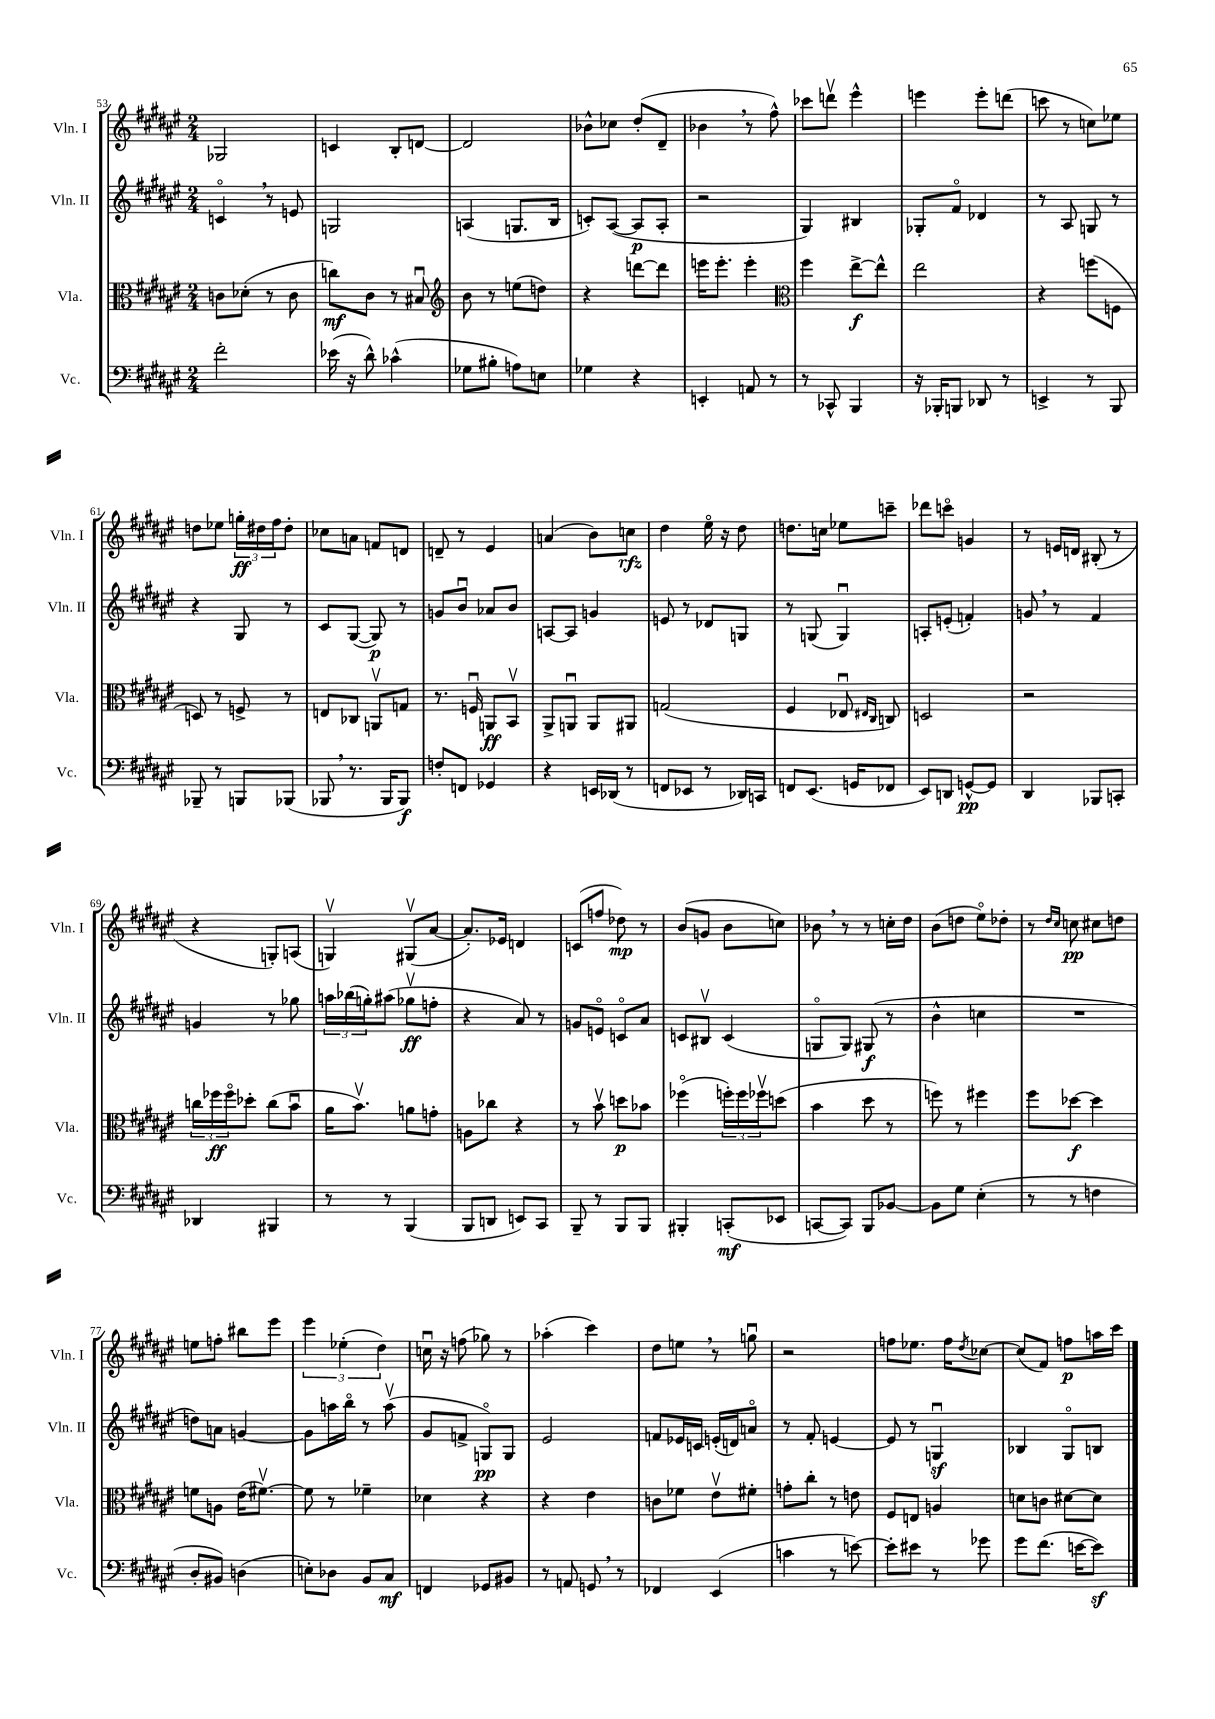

**kern	**kern	**kern	**kern
*staff4	*staff3	*staff2	*staff1
*clefF4	*clefC3	*clefG2	*clefG2
*k[f#c#g#d#a#e#]	*k[f#c#g#d#a#e#]	*k[f#c#g#d#a#e#]	*k[f#c#g#d#a#e#]
*M2/4	*M2/4	*M2/4	*M2/4
2f#'\	8c\L	4co/	2G-/
.	(8d-'\J	.	.
.	8r	8r	.
.	8c\	8e/	.
=	=	=	=
(16e-\	8cc\L)	2G/	4c/
16r	.	.	.
8d#^^\)	8c#\J	.	.
(4c-^^\	8r	.	8B'/L
.	8B#u/	.	[8d/J
=	=	=	=
*	*clefG2	*	*
8G-\L	8b\	(4A/	2d/]
8B#'\J	8r	.	.
8A\L)	(8ee\L	8.G/L	.
8E\J	8dd\J)	.	.
.	.	16B/Jk	.
=	=	=	=
4G-\	4r	8c'/L)	8b-^^\L
.	.	([8A#/J	8cc-\J
4r	[8ddd\L	8A#/]L	(8dd#'/L
.	8ddd\]J	8A#'/J	8d#~/J
=	=	=	=
4EE'/	16eee\LK	2r	4b-\
.	8.eee'\J	.	.
8AA/	4eee'\	.	8r
8r	.	.	8ff#^^\)
=	=	=	=
*	*clefC3	*	*
8r	4ff#\	4G#/)	8ccc-\L
8CC-^^/	.	.	8dddv\J
4BBB/	[8ee#^\L	4B#/	4eee#^^\
.	8ee#^^\]J	.	.
=	=	=	=
16r	2ee#\	8G-'/L	4eee\
16BBB-'/LK	.	.	.
8BBB/J	.	8f#o/J	.
8DD-/	.	4d-/	8eee'\L
8r	.	.	(8ddd\J
=	=	=	=
4EE^/	4r	8r	8ccc\
.	.	8A#/	8r
8r	(8ff\L	8G/	8cc\L)
8BBB/	8F\J	8r	8ee-\J
=	=	=	=
8BBB-~/	8D/)	4r	8dd\L
8r	8r	.	8ee-\J
8BBB/L	8F^/	8G#/	24gg'\LL
.	.	.	24dd#\
.	.	.	24ff#\J
(8BBB-/J	8r	8r	8dd#'\J
=	=	=	=
8BBB-/	8E/L	8c#/L	8cc-\L
8.r	8C-/J	([8G#/J	8a\J
.	8AAv/L	8G#/])	8f/L
16BBB-/LK	.	.	.
8BBB-/J)	8G/J	8r	8d/J
=	=	=	=
8F'/L	8.r	8g/L	8d~/
8FF/J	.	8bu/J	8r
.	16Fu/	.	.
4GG-/	8AA/L	8a-/L	4e#/
.	8BBv/J	8b/J	.
=	=	=	=
4r	8AA#^/L	[8A/L	(4a/
.	8AAu/J	8A/]J	.
16EE/LL	8AA/L	4g/	8b\L)
(16DD-/JJ	.	.	.
8r	8AA#/J	.	8cc\J
=	=	=	=
8FF/L	(2G/	8e/	4dd#\
8EE-/J	.	8r	.
8r	.	8d-/L	16ee#o\
.	.	.	16r
16DD-/LL)	.	8G/J	8dd#\
16CC/JJ	.	.	.
=	=	=	=
8FF/L	4F#/	8r	8.dd\L
(8.EE#/J	.	(8G/	.
.	.	.	16cc\Jk
.	8E-u/	4Gu/)	8ee-\L
16GG/LK	.	.	.
.	16qqE#/LL	.	.
.	16qqC#/JJ	.	.
8FF-/J	8C/)	.	8ccc~\J
=	=	=	=
8EE#/L)	2D/	8A'/L	8ddd-\L
8DD/J	.	(8e'/J	8ccco\J
[8GG^^/L	.	4f'/)	4g/
8GG/]J	.	.	.
=	=	=	=
4DD#/	2r	8g/	8r
.	.	8r	16e/LL
.	.	.	16d/JJ
8BBB-/L	.	4f#/	(8B#'/
8CC'/J	.	.	8r
=	=	=	=
4DD-/	24cc\LL	4g/	4r
.	24ff-\	.	.
.	24ff-o\J	.	.
.	8dd-'\J	.	.
4BBB#/	(8cc\L	8r	8G'/L)
.	8bu\J	8gg-\	(8A/J
=	=	=	=
8r	16a#\LK	24aa\LL	4Gv/)
.	.	(24bb-\	.
.	8.bv\J)	.	.
.	.	24gg'\J)	.
8r	.	(8aa#\J	.
(4BBB/	8a\L	8gg-v\L	(8G#v/L
.	8g'\J	8ff'\J	[8a#/J
=	=	=	=
8BBB/L	8A\L	4r	8.a#'/]L)
8DD/J	8cc-\J	.	.
.	.	.	16e-/Jk
8EE/L)	4r	8a#/)	4d/
8CC#/J	.	8r	.
=	=	=	=
8BBB~/	8r	8g/L	(8c/L
8r	8bv\	8eo/J	8ff/J
8BBB/L	8dd\L	8co/L	8dd-\)
8BBB/J	8b-\J	8a#/J	8r
=	=	=	=
4BBB#'/	(4ff-o\	8c/L	(8b/L
.	.	8B#v/J	8g/J
(8CC'/L	24ff'\LL)	(4c/	8b\L
.	24ff\	.	.
.	24ff-v\J	.	.
8EE-/J	(8dd\J	.	8cc\J)
=	=	=	=
[8CC/L	4b\	8Go/L	8b-\
8CC/]J)	.	8G/J)	8r
8BBB/L	8dd#\	(8G#/	8r
[8BB-/J	8r	8r	16cc'\LL
.	.	.	16dd#\JJ
=	=	=	=
8BB-\]L	8ff\)	4b^^\	(8b\L
8G#\J	8r	.	8dd\J
(4E#'\	4ff#\	4cc\	8ee#o\L)
.	.	.	8dd-'\J
=	=	=	=
8r	8ff#\L	2r	8r
.	.	.	16qqdd#/LL
.	.	.	16qqcc#/JJ
8r	[8dd-\J	.	8cc\
4F\	4dd-\]	.	8cc#\L
.	.	.	8dd\J
=	=	=	=
8D#'/L	8f\L	8dd\L)	8ee\L
8BB#/J)	8A\J	8a\J	8ff'\J
(4D\	(16e#\LK	[4g/	8bb#\L
.	[8.f#v\J)	.	.
.	.	.	8eee#\J
=	=	=	=
8E'\L)	8f#\]	8g\]L	6eee#\
8D-\J	8r	16aa\L	.
.	.	.	(6ee-'\
.	.	16bbo\JJ	.
8BB/L	4f-~\	8r	.
.	.	.	6dd#\)
8C#/J	.	(8aav\	.
=	=	=	=
4FF/	4d-\	8g#/L	16ccu\
.	.	.	16r
.	.	8f^/J	(8ff\
8GG-/L	4r	8Go/L)	8gg-\)
8BB#/J	.	8G/J	8r
=	=	=	=
8r	4r	2e#/	(4aa-'\
8AA/	.	.	.
8GG/	4e#\	.	4ccc#\)
8r	.	.	.
=	=	=	=
4FF-/	8c\L	8f/L	8dd#\L
.	8f-\J	16e-/L	8ee\J
.	.	16c/JJ	.
(4EE#/	8e#v\L	(16e'/LL	8r
.	.	16d/J)	.
.	8f#'\J	8ao/J	8ggu\
=	=	=	=
4c\	8g'\L	8r	2r
.	8cc#'\J	8f#'/	.
8r	8r	[4e/	.
[8e\)	8e\	.	.
=	=	=	=
8e'\]L	8F#/L	8e/]	8ff\L
8e#\J	8E/J	8r	8.ee-\J
8r	4A/	4Gu/	.
.	.	.	16ff\LK
.	.	.	8qdd#/
8g-\	.	.	[8cc-\J
=	=	=	=
8g#\L	8d\L	4B-/	(8cc-/]L
(8.f#\J	8c\J	.	8f#/J)
.	[8d#\L	8G#o/L	8ff\L
[16e\LK	.	.	.
8e\]J)	8d#\]J	8B/J	16aa\L
.	.	.	16ccc#\JJ
==	==	==	==
*-	*-	*-	*-
